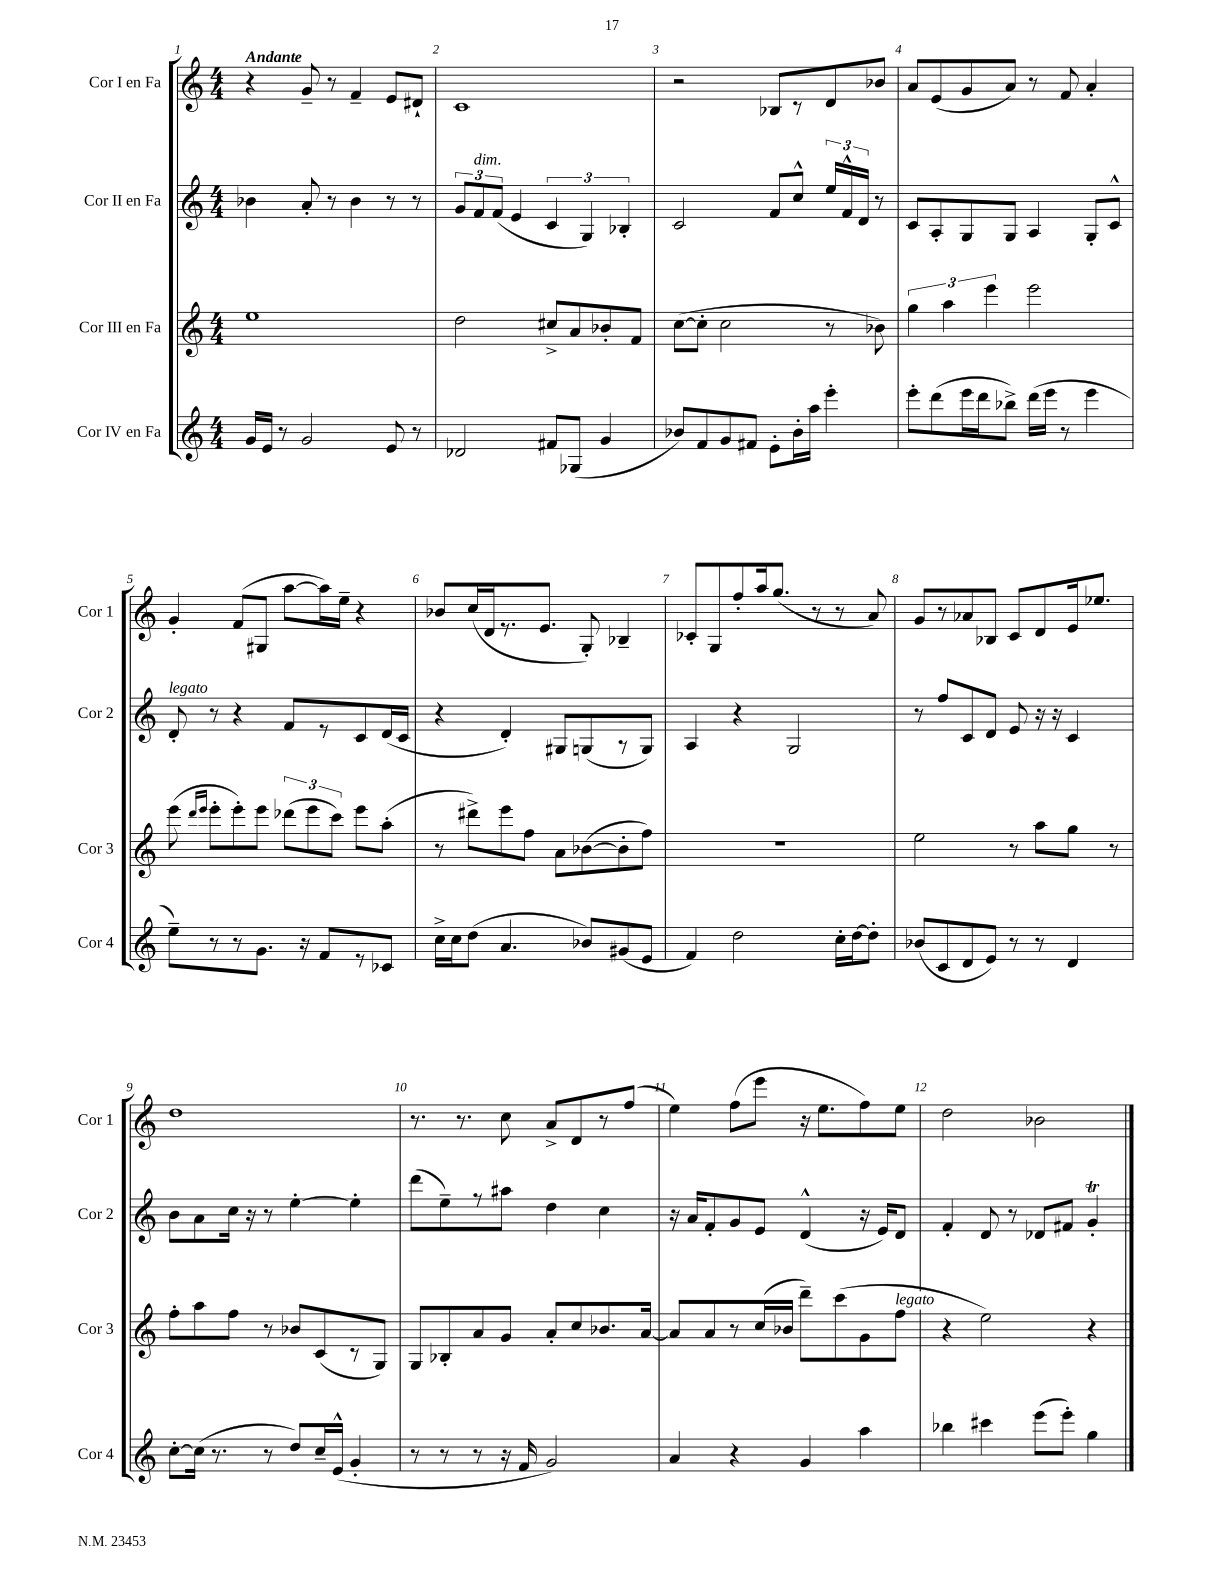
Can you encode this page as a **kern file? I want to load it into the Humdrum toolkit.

**kern	**kern	**kern	**kern
*staff4	*staff3	*staff2	*staff1
*clefG2	*clefG2	*clefG2	*clefG2
*k[]	*k[]	*k[]	*k[]
*M4/4	*M4/4	*M4/4	*M4/4
16g	1ee	4b-	4r
16e	.	.	.
8r	.	.	.
2g	.	8a'	8g~
.	.	8r	8r
.	.	4b-	4f~
8e	.	8r	8e
8r	.	8r	8d#`
=	=	=	=
2d-	2dd	12g	1c
.	.	12f	.
.	.	(12f	.
.	.	4e	.
8f#	8cc#^	6c	.
(8G-	8a	.	.
.	.	6G)	.
4g	8b-'	.	.
.	.	6B-'	.
.	8f	.	.
=	=	=	=
8b-)	([8cc	2c	2r
8f	8cc']	.	.
8g	2cc	.	.
8f#	.	.	.
8e'	.	8f	8B-
16b-'	.	8cc^^	8r
16aa	.	.	.
4eee'	8r	24ee	8d
.	.	24f^^	.
.	.	24d	.
.	8b-)	8r	8b-
=	=	=	=
8eee'	6gg	8c	8a
(8ddd	.	8A'	(8e
.	6aa	.	.
16eee	.	8G	8g
16ddd	.	.	.
.	6eee	.	.
8bb-^)	.	8G	8a)
(16ddd	2eee	4A	8r
16eee	.	.	.
8r	.	.	8f
4eee	.	8G'	4a'
.	.	8c^^	.
=	=	=	=
8ee~)	(8eee	8d'	4g'
.	16qqddd	.	.
.	16qqeee	.	.
8r	8eee'	8r	.
8r	8eee')	4r	(8f
8.g	8eee	.	8G#
.	(12ddd-	8f	[8aa
16r	.	.	.
.	12eee	.	.
8f	.	8r	16aa])
.	12ccc)	.	.
.	.	.	16ee~
8r	8eee	8c	4r
8c-	(8aa'	(16d	.
.	.	16c	.
=	=	=	=
16cc^	8r	4r	8b-
16cc	.	.	.
(8dd	8ddd#^)	.	(16cc
.	.	.	16d
4.a	8eee	4d')	8.r
.	8ff	.	.
.	.	.	8.e
.	8a	8G#	.
8b-)	([8b-	(8G	8G')
(8g#	8b-']	8r	4B-~
8e	8ff)	8G)	.
=	=	=	=
4f)	1r	4A	8c-'
.	.	.	8G
2dd	.	4r	8ff'
.	.	.	16aa
.	.	.	(8.gg
.	.	2G	.
.	.	.	8r
16cc'	.	.	8r
[16dd	.	.	.
8dd']	.	.	8a)
=	=	=	=
(8b-	2ee	8r	8g
8c	.	8ff	8r
8d	.	8c	8a-
8e)	.	8d	8B-
8r	8r	8e	8c
8r	8aa	16r	8d
.	.	16r	.
4d	8gg	4c	16e
.	.	.	8.ee-
.	8r	.	.
=	=	=	=
[8cc'	8ff'	8b	1dd
(16cc]	8aa	8a	.
8.r	.	.	.
.	8ff	16cc	.
.	.	16r	.
8r	8r	8r	.
8dd)	8b-	[4ee'	.
16cc~	(8c	.	.
(16e^^	.	.	.
4g'	8r	4ee']	.
.	8G)	.	.
=	=	=	=
8r	8G	(8ddd	8.r
8r	8B-'	8ee~)	.
.	.	.	8.r
8r	8a	8r	.
16r	8g	8aa#	8cc
16f	.	.	.
2g)	8a'	4dd	8a^
.	8cc	.	8d
.	8.b-	4cc	8r
.	.	.	(8ff
.	[16a	.	.
=	=	=	=
4a	8a]	16r	4ee)
.	.	16a	.
.	8a	8f'	.
4r	8r	8g	(8ff
.	(16cc	8e	8eee
.	16b-	.	.
4g	8ddd~)	(4d^^	16r
.	.	.	8.ee
.	(8ccc	.	.
4aa	8g	16r	8ff)
.	.	16e)	.
.	8ff	8d	8ee
=	=	=	=
4bb-	4r	4f'	2dd
4ccc#	2ee)	8d	.
.	.	8r	.
(8eee	.	8d-	2b-
8eee')	.	8f#	.
4gg	4r	4g'	.
==	==	==	==
*-	*-	*-	*-
